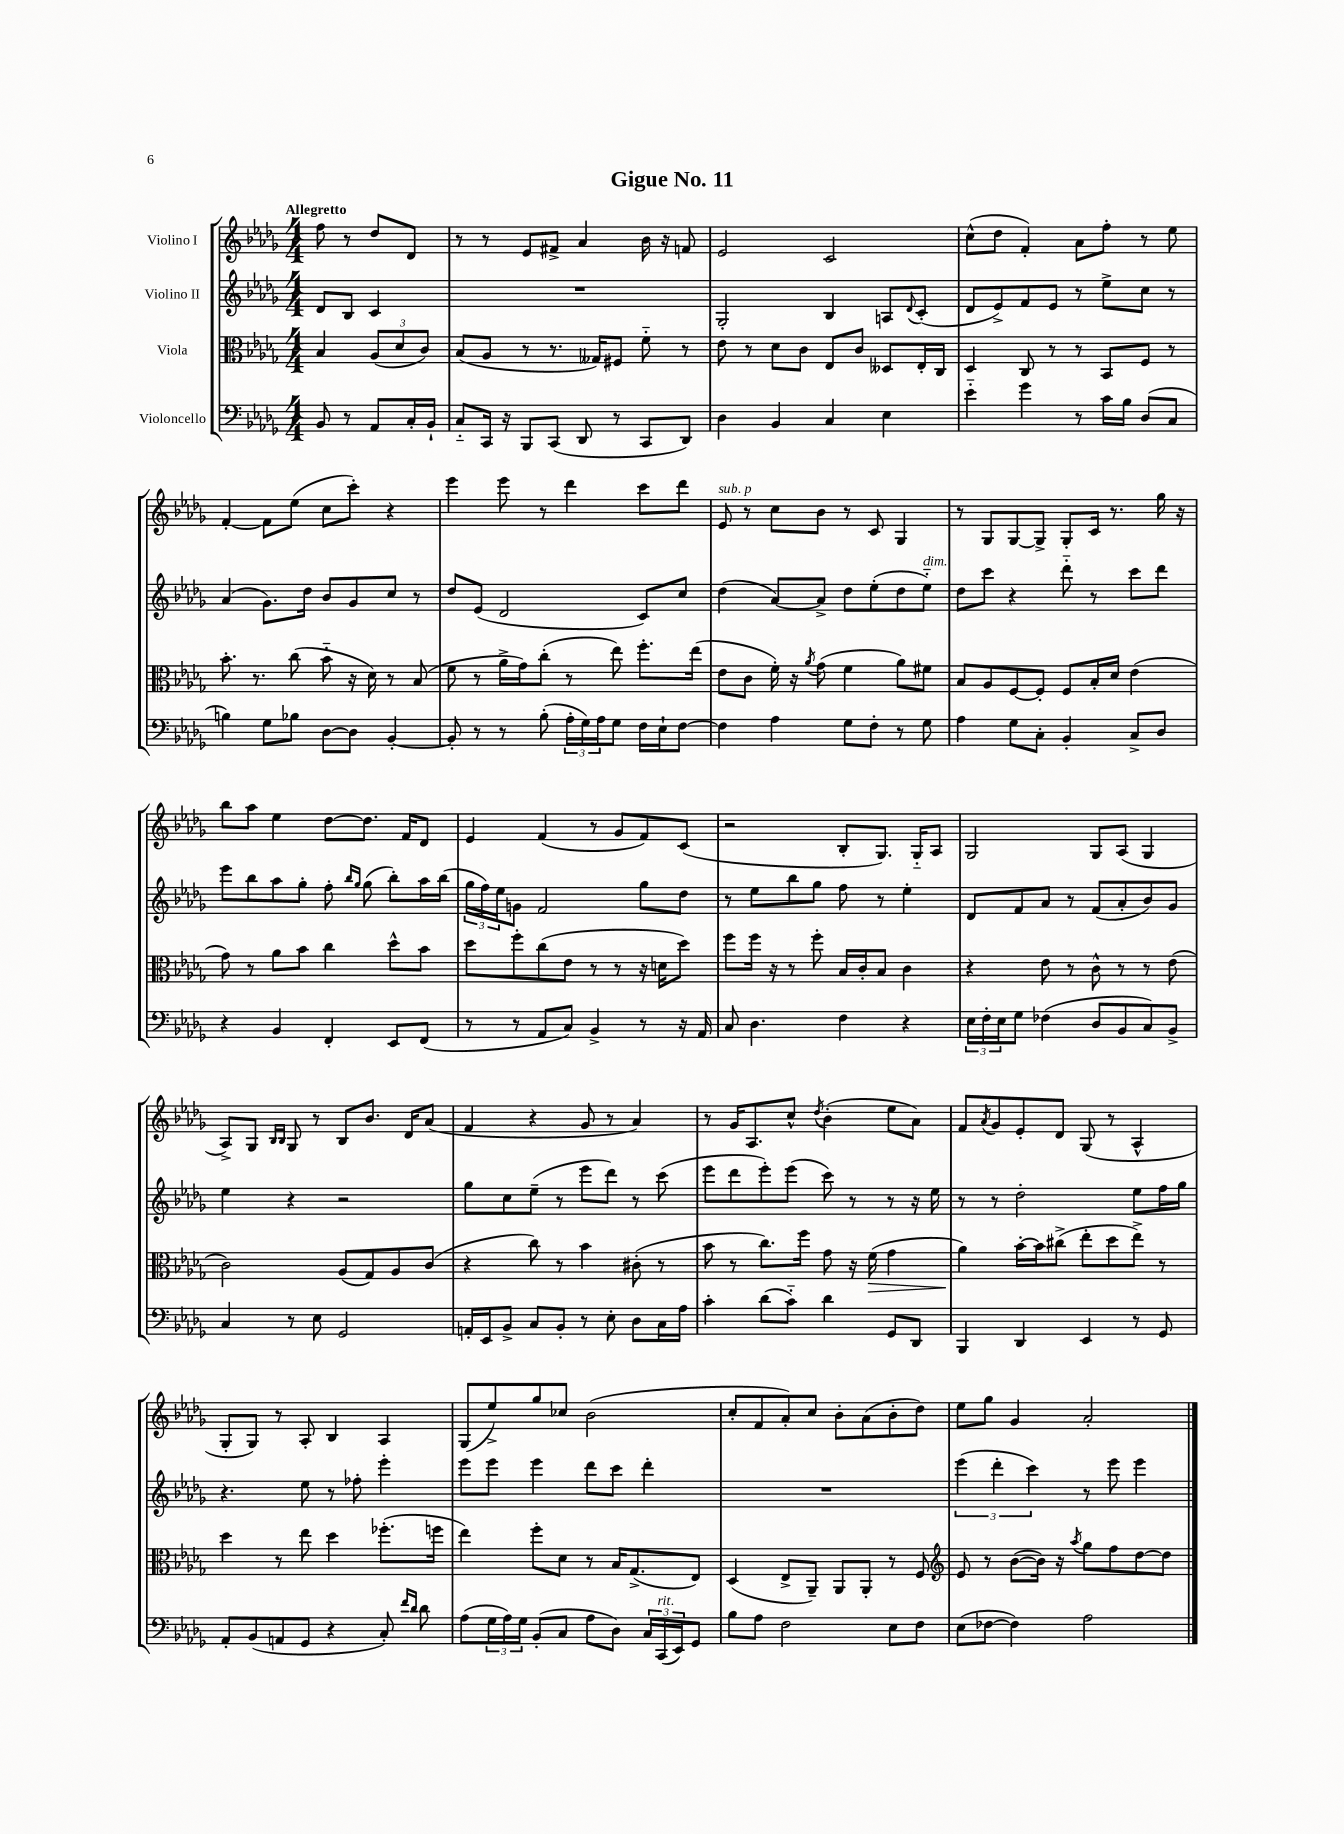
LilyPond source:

\header { title = "Gigue No. 11" }
<<
\new StaffGroup <<
\new Staff = "s0" \with { instrumentName = "Violino I" } {
    \clef treble \key des \major \numericTimeSignature \time 4/4 \partial 2 \tempo "Allegretto"
    f''8 r8 des''8 des'8 |
    r8 r8 ees'8 fis'8-> aes'4 bes'16 r16 f'8 |
    ees'2 c'2 |
    c''8-^( des''8 f'4-.) aes'8 f''8-. r8 ees''8 |
    f'4~-. f'8 ees''8( c''8 c'''8-.) r4 |
    ees'''4 ees'''8 r8 des'''4 c'''8 des'''8 |
    ees'8^\markup { \italic "sub. p" } r8 c''8 bes'8 r8 c'8 ges4 |
    r8 ges8 ges8~ ges8-> ges8-. c'16 r8. ges''16 r16 |
    bes''8 aes''8 ees''4 des''8~ des''8. f'16 des'8 |
    ees'4 f'4( r8 ges'8 f'8) c'8( |
    r2 bes8-. ges8.) ges16-_ aes8 |
    ges2 ges8 aes8( ges4 |
    aes8->) ges8 \grace { bes16 bes16 } ges8 r8 bes8 bes'8. des'16 aes'8( |
    f'4 r4 ges'8 r8 aes'4) |
    r8 ges'16 aes8. c''8-^ \acciaccatura { des''8 } bes'4-.( ees''8 aes'8) |
    f'8 \acciaccatura { aes'8 } ges'8 ees'8-. des'8 ges8( r8 aes4-^ |
    ges8-. ges8) r8 aes8-. bes4 aes4 |
    ges8( ees''8->) ges''8 ces''8 bes'2( |
    c''8-. f'8 aes'8-.) c''8 bes'8-. aes'8( bes'8-. des''8) |
    ees''8 ges''8 ges'4 aes'2-. \bar "|." |
}
\new Staff = "s1" \with { instrumentName = "Violino II" } {
    \clef treble \key des \major \numericTimeSignature \time 4/4 \partial 2
    des'8 bes8 c'4 |
    R1 |
    ges2-. bes4 a8 \appoggiatura { des'8 } c'8-.( |
    des'8 ees'8->) f'8 ees'8 r8 ees''8-> c''8 r8 |
    aes'4( ges'8.) des''16 bes'8 ges'8 c''8 r8 |
    des''8 ees'8( des'2 c'8) c''8 |
    des''4( aes'8~) aes'8-> des''8 ees''8-.( des''8 ees''8-_^\markup { \italic "dim." }) |
    des''8 c'''8 r4 des'''8-_ r8 c'''8 des'''8 |
    ees'''8 bes''8 aes''8 ges''8-. f''8-. \grace { bes''16 ges''16 } ges''8( bes''8-.) aes''16 bes''16( |
    \tuplet 3/2 { ges''16 f''16) ees''16 } g'8 f'2 ges''8 des''8 |
    r8 ees''8 bes''8 ges''8 f''8 r8 ees''4-. |
    des'8 f'8 aes'8 r8 f'8( aes'8-. bes'8) ges'8 |
    ees''4 r4 r2 |
    ges''8 c''8 ees''8--( r8 ees'''8 des'''8) r8 c'''8( |
    ees'''8 des'''8 ees'''8-.) ees'''8( c'''8) r8 r8 r16 ees''16 |
    r8 r8 des''2-. ees''8 f''16 ges''16 |
    r4. ees''8 r8 fes''8-. ees'''4-. |
    ees'''8 ees'''8 ees'''4 des'''8 c'''8 des'''4-. |
    R1 |
    \tuplet 3/2 { ees'''4( des'''4-. c'''4) } r8 ees'''8 ees'''4 \bar "|." |
}
\new Staff = "s2" \with { instrumentName = "Viola" } {
    \clef alto \key des \major \numericTimeSignature \time 4/4 \partial 2
    bes4 \tuplet 3/2 { aes8( des'8 c'8) } |
    bes8( aes8 r8 r8. geses16) fis8 f'8-_ r8 |
    ees'8 r8 des'8 c'8 ees8 c'8 deses8 ees16-. c16 |
    des4 c8 r8 r8 bes,8 f8 r8 |
    bes'8.-. r8. c''8( bes'8-_ r16 des'16) r8 bes8( |
    f'8 r8 aes'16-> ges'16) c''8-.( r8 ees''8) f''8.-. ees''16( |
    ees'8 c'8 f'16-.) r16 \acciaccatura { aes'8 } ges'8( f'4 aes'8) fis'8 |
    bes8 aes8 f8~ f8-. f8 bes16-. des'16 ees'4( |
    ges'8) r8 aes'8 bes'8 c''4 des''8-^ bes'8 |
    des''8 f''8-. c''8( ees'8 r8 r8 r16 d'16 des''8) |
    f''8 f''16 r16 r8 f''8-. bes16 c'16-. bes8 c'4 |
    r4 ees'8 r8 c'8-^ r8 r8 ees'8( |
    c'2) aes8( ges8) aes8 c'8( |
    r4 c''8) r8 bes'4 cis'8-.( r8 |
    bes'8 r8 c''8.) f''16 ges'8 r16 f'16\>( ges'4 |
    aes'4\!) bes'16~-. bes'16 cis''8->( ees''8-. des''8 ees''8->) r8 |
    des''4 r8 ees''8 des''4 fes''8.-.( f''16 |
    ees''4) f''8-. des'8 r8 bes16 ges8.->( ees8) |
    des4( ees8-> aes,8--) aes,8 aes,8-. r8 f8 |
    \clef treble ees'8 r8 bes'8~( bes'16) r16 \acciaccatura { aes''8 } ges''8 f''8 des''8~ des''8 \bar "|." |
}
\new Staff = "s3" \with { instrumentName = "Violoncello" } {
    \clef bass \key des \major \numericTimeSignature \time 4/4 \partial 2
    bes,8 r8 aes,8 c16-. bes,16-! |
    c8-_ c,16 r16 bes,,8 c,8( des,8 r8 c,8 des,8) |
    des4 bes,4 c4 ees4 |
    ees'4-_ ges'4 r8 c'16 bes16 des8( c8 |
    b4) ges8 bes8 des8~ des8 bes,4~-. |
    bes,8-. r8 r8 bes8-.( \tuplet 3/2 { aes16-. ges16) aes16 } ges8 f16 ees16-! f8~ |
    f4 aes4 ges8 f8-. r8 ges8 |
    aes4 ges8 c8-. bes,4-. c8-> des8 |
    r4 bes,4 f,4-. ees,8 f,8( |
    r8 r8 aes,8 c8) bes,4-> r8 r16 aes,16 |
    c8 des4. f4 r4 |
    \tuplet 3/2 { ees16 f16-. ees16 } ges8 fes4( des8 bes,8 c8) bes,8-> |
    c4 r8 ees8 ges,2 |
    a,16-. ees,16 bes,8-> c8 bes,8-. r8 ees8-. des8 c16 aes16 |
    c'4-. des'8( c'8-_) des'4 ges,8 des,8 |
    bes,,4 des,4 ees,4 r8 ges,8 |
    aes,8-. bes,8( a,8 ges,8 r4 c8-.) \grace { f'16 des'16 } des'8 |
    aes8( \tuplet 3/2 { ges16 aes16) ges16 } bes,8-.( c8 aes8 des8) \tuplet 3/2 { c16 c,16^\markup { \italic "rit." }( ees,16) } ges,8 |
    bes8 aes8 f2 ees8 f8 |
    ees8( fes8~ fes4) aes2 \bar "|." |
}
>>
>>
\layout { \context { \Score \remove "Bar_number_engraver" } }
